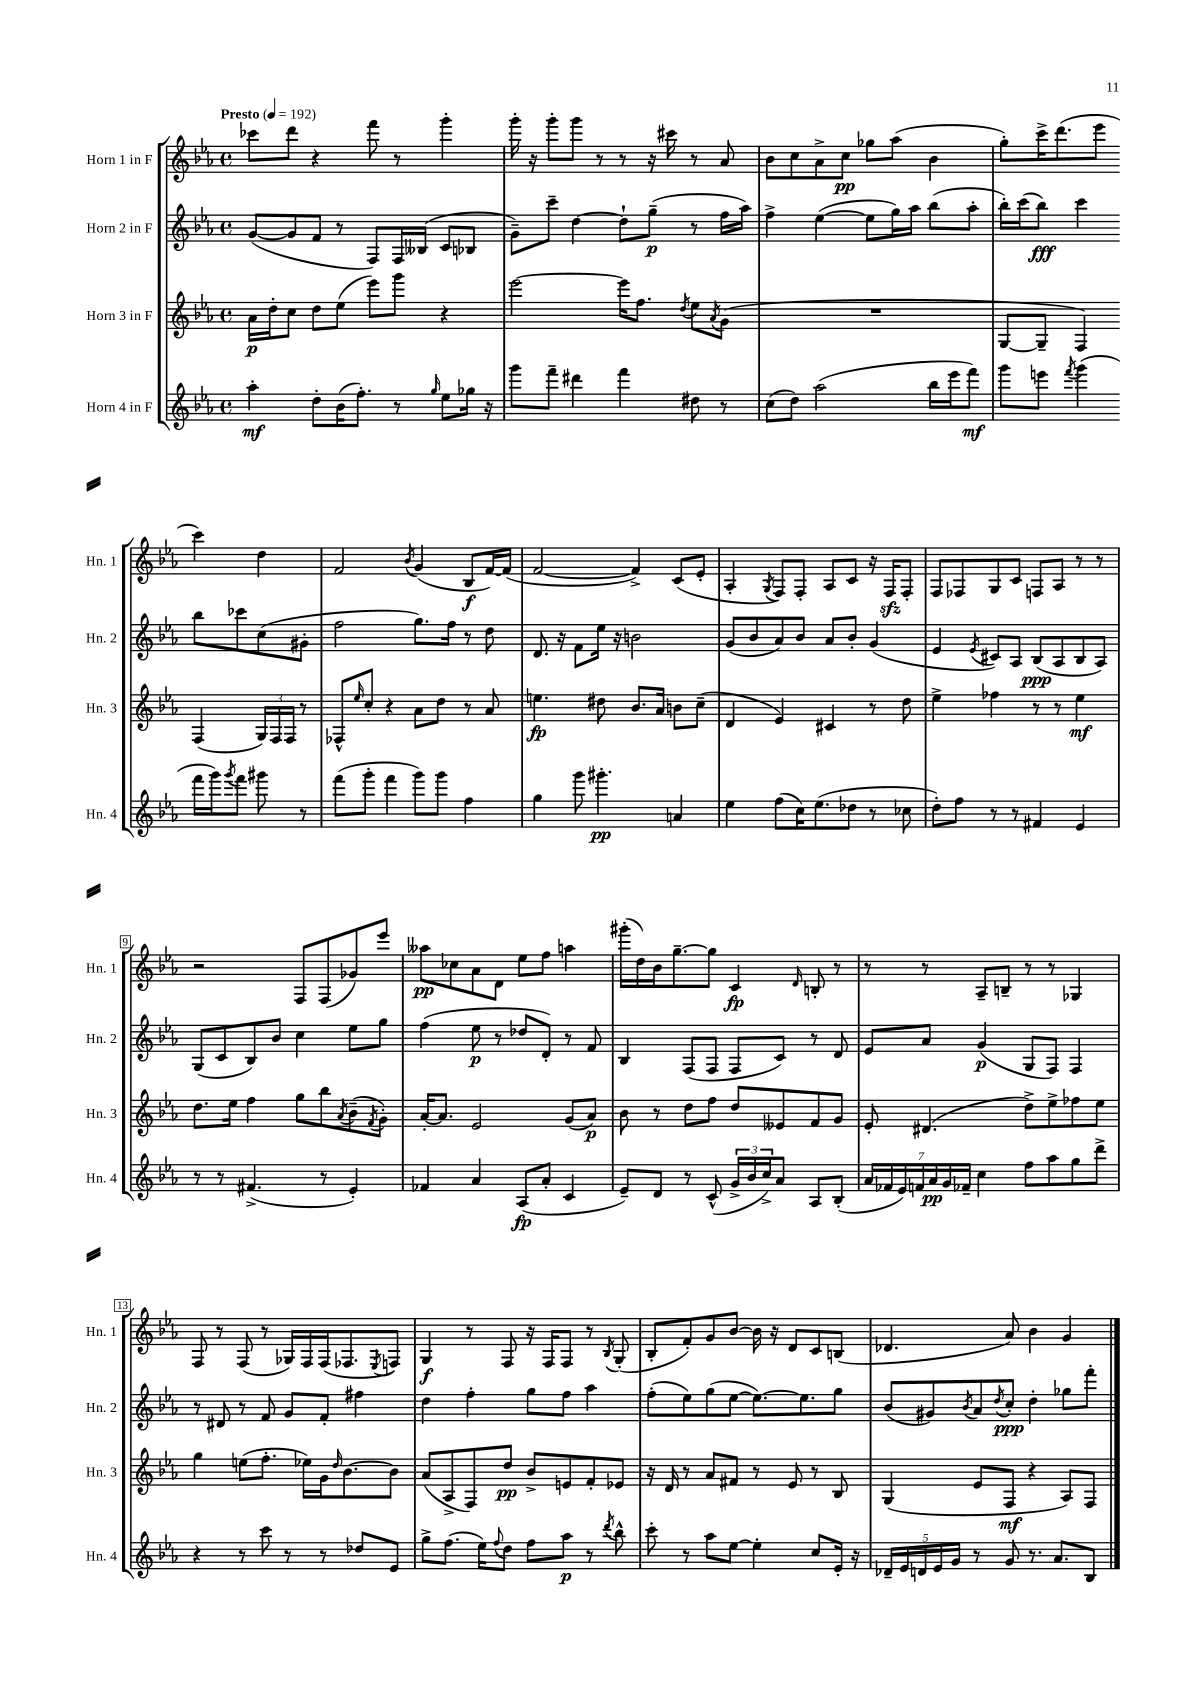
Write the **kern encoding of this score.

**kern	**dynam	**kern	**dynam	**kern	**dynam	**kern	**dynam
*part4	*part4	*part3	*part3	*part2	*part2	*part1	*part1
*staff4	*staff4	*staff3	*staff3	*staff2	*staff2	*staff1	*staff1
*I"Horn 4 in F	*	*I"Horn 3 in F	*	*I"Horn 2 in F	*	*I"Horn 1 in F	*
*I'Hn. 4	*	*I'Hn. 3	*	*I'Hn. 2	*	*I'Hn. 1	*
*clefG2	*	*clefG2	*	*clefG2	*	*clefG2	*
*k[b-e-a-]	*	*k[b-e-a-]	*	*k[b-e-a-]	*	*k[b-e-a-]	*
*M4/4	*	*M4/4	*	*M4/4	*	*M4/4	*
*met(c)	*	*met(c)	*	*met(c)	*	*met(c)	*
*MM192	*	*MM192	*	*MM192	*	*MM192	*
=1	=1	=1	=1	=1	=1	=1	=1
!	!	!	!	!	!	!LO:TX:a:B:t=Presto	!
4aa-'\	mf	16a-\LL	p	([8g/L	.	8ccc-X\L	.
.	.	16dd'\J	.	.	.	.	.
.	.	8cc\J	.	8g/]	.	8ddd\J	.
8dd'\L	.	8dd\L	.	8f/J	.	4r	.
(16b-\K	.	(8ee-\J	.	8r	.	.	.
8.ff'\J)	.	.	.	.	.	.	.
.	.	8eee-\L)	.	8F/L)	.	8fff\	.
8r	.	8ggg\J	.	16F/L	.	8r	.
.	.	.	.	(16B--X/JJ	.	.	.
16qqgg/	.	.	.	.	.	.	.
8ee-\L	.	4r	.	8c/L	.	4ggg'\	.
16gg-X\Jk	.	.	.	8B-X/J	.	.	.
16r	.	.	.	.	.	.	.
=2	=2	=2	=2	=2	=2	=2	=2
8ggg\L	.	[2eee-\	.	8g~\L)	.	16ggg'\	.
.	.	.	.	.	.	16r	.
8fff~\J	.	.	.	8ccc~\J	.	8ggg'\L	.
4ddd#X\	.	.	.	[4dd\	.	8ggg\J	.
.	.	.	.	.	.	8r	.
4fff\	.	16eee-\KL]	.	8dd`\L]	.	8r	.
.	.	8.ff\J	.	.	.	.	.
.	.	.	.	(8gg~\J	p	16r	.
.	.	.	.	.	.	16ccc#X\	.
.	.	8qdd/	.	.	.	.	.
8dd#X\	.	8ee-\L	.	8r	.	8r	.
.	.	8qa-/	.	.	.	.	.
8r	.	(8g\J	.	16ff\LL	.	8a-/	.
.	.	.	.	16aa-\JJ)	.	.	.
=3	=3	=3	=3	=3	=3	=3	=3
(8cc\L	.	1r	.	4ff^\	.	8b-\L	.
8dd\J)	.	.	.	.	.	8cc\	.
(2aa-\	.	.	.	([4ee-\	.	8a-^\	.
.	.	.	.	.	.	8cc\J	pp
.	.	.	.	8ee-\L]	.	8gg-X\L	.
.	.	.	.	16gg\L)	.	(8aa-\J	.
.	.	.	.	16aa-\JJ	.	.	.
16bb-\LL	.	.	.	(8bb-\L	.	4b-\	.
16eee-\J	.	.	.	.	.	.	.
8fff\J)	mf	.	.	8aa-'\J	.	.	.
=4	=4	=4	=4	=4	=4	=4	=4
8ggg\L	.	[8G/L	.	16bb-'\LL)	.	8gg'\L)	.
.	.	.	.	(16ccc\J	.	.	.
8eeen\J	.	8G~/J]	.	8bb-\J)	fff	16ccc^\K	.
.	.	.	.	.	.	(8.ddd\	.
8qfff/	.	.	.	.	.	.	.
(4ggg\	.	4F/)	.	4ccc\	.	.	.
.	.	.	.	.	.	8eee-\J	.
16fff\LL	.	(4F/	.	8bb-\L	.	4ccc\)	.
16ggg\J)	.	.	.	.	.	.	.
8qggg/	.	.	.	.	.	.	.
8fff\J	.	.	.	8ccc-X\	.	.	.
8ggg#X\	.	24G/LL)	.	(8cc\	.	4dd\	.
.	.	24F/	.	.	.	.	.
.	.	24F/JJ	.	.	.	.	.
8r	.	8r	.	8g#X'\J	.	.	.
!!LO:LB:g=z
=5	=5	=5	=5	=5	=5	=5	=5
(8fff\L	.	8F-X^^/L	.	2ff\	.	2f/	.
.	.	16qqee-/	.	.	.	.	.
8ggg'\J	.	8cc'/J	.	.	.	.	.
4fff\	.	4r	.	.	.	.	.
.	.	.	.	.	.	8qb-/	.
8ggg\L)	.	8a-\L	.	8.gg\L)	.	(4g/	.
8ggg\J	.	8dd\J	.	.	.	.	.
.	.	.	.	16ff\Jk	.	.	.
4ff\	.	8r	.	8r	.	8B-/L	f
.	.	8a-/	.	8dd\	.	[16f/L)	.
.	.	.	.	.	.	(16f/JJ]	.
=6	=6	=6	=6	=6	=6	=6	=6
4gg\	.	4.een\	fp	8.d/	.	[2f/	.
.	.	.	.	16r	.	.	.
8ggg\	.	.	.	8f\L	.	.	.
4.ggg#X'\	pp	8dd#X\	.	16ee-\Jk	.	.	.
.	.	.	.	16r	.	.	.
.	.	8.b-/L	.	2bn\	.	4f^/])	.
.	.	16a-/Jk	.	.	.	.	.
4an/	.	8bn\L	.	.	.	(8c/L	.
.	.	(8cc~\J	.	.	.	8e-'/J	.
=7	=7	=7	=7	=7	=7	=7	=7
4ee-\	.	4d/	.	(8g/L	.	4A-'/	.
.	.	.	.	8b-/	.	.	.
.	.	.	.	.	.	8qG/	.
(8ff\L	.	4e-/)	.	8a-/)	.	8F/L)	.
16cc\K)	.	.	.	8b-/J	.	8F'/J	.
(8.ee-\	.	.	.	.	.	.	.
.	.	4c#X/	.	8a-/L	.	8A-/L	.
8dd-X\J	.	.	.	8b-'/J	.	8c/J	.
8r	.	8r	.	(4g/	.	16r	.
.	.	.	.	.	.	16Fzz/KL	.
8cc-X\	.	8dd\	.	.	.	8F'/J	.
=8	=8	=8	=8	=8	=8	=8	=8
8dd'\L)	.	4ee-^\	.	4e-/	.	8F/L	.
8ff\J	.	.	.	.	.	8F-X/	.
.	.	.	.	8qe-/	.	.	.
8r	.	4ff-X\	.	8c#X/L)	.	8G/	.
8r	.	.	.	8A-/J	.	8c/J	.
4f#X/	.	8r	.	(8B-/L	ppp	8Fn/L	.
.	.	8r	.	8A-/	.	8A-/J	.
4e-/	.	4ee-\	mf	8B-/	.	8r	.
.	.	.	.	8A-/J)	.	8r	.
!!LO:LB:g=z
=9	=9	=9	=9	=9	=9	=9	=9
8r	.	8.dd\L	.	(8G/L	.	2r	.
8r	.	.	.	8c/	.	.	.
.	.	16ee-\Jk	.	.	.	.	.
(4.f#X^/	.	4ff\	.	8B-/)	.	.	.
.	.	.	.	8b-/J	.	.	.
.	.	8gg\L	.	4cc\	.	8F/L	.
8r	.	8bb-\	.	.	.	(8F/	.
.	.	8qa-/	.	.	.	.	.
4e-'/)	.	(8b-~\	.	8ee-\L	.	8g-X/)	.
.	.	8qf/	.	.	.	.	.
.	.	8g'\J)	.	8gg\J	.	8eee-/J	.
=10	=10	=10	=10	=10	=10	=10	=10
4f-X/	.	[16a-'/KL	.	(4ff\	.	8aa--X\L	pp
.	.	8.a-/J]	.	.	.	.	.
.	.	.	.	.	.	8cc-X\	.
4a-/	.	2e-/	.	8ee-\	p	8a-\	.
.	.	.	.	8r	.	8d\J	.
(8A-/L	fp	.	.	8dd-X/L	.	8ee-\L	.
8a-'/J	.	.	.	8d'/J)	.	8ff\J	.
4c/	.	(8g/L	.	8r	.	4aan\	.
.	.	8a-/J)	p	8f/	.	.	.
=11	=11	=11	=11	=11	=11	=11	=11
8e-~/L)	.	8b-\	.	4B-/	.	(16ggg#X'\LL	.
.	.	.	.	.	.	16dd\)	.
8d/J	.	8r	.	.	.	16b-\J	.
.	.	.	.	.	.	[8.gg~\	.
8r	.	8dd\L	.	(8F/L	.	.	.
(8c^^/	.	8ff\J	.	8F/J	.	8gg\J]	.
24g^/LL	.	8dd/L	.	8F/L	.	4c/	fp
24b-/	.	.	.	.	.	.	.
24cc^/J)	.	.	.	.	.	.	.
8a-/J	.	8e--X/	.	8c/J)	.	.	.
.	.	.	.	.	.	16qqd/	.
8A-/L	.	8f/	.	8r	.	8Bn'/	.
(8B-'/J	.	8g/J	.	8d/	.	8r	.
=12	=12	=12	=12	=12	=12	=12	=12
28a-/LL	.	8e-'/	.	8e-/L	.	8r	.
28f-X/	.	.	.	.	.	.	.
28e-/)	.	.	.	.	.	.	.
28fn/	.	.	.	.	.	.	.
.	.	(4.d#X/	.	8a-/J	.	8r	.
28a-/	pp	.	.	.	.	.	.
28g/	.	.	.	.	.	.	.
28f-X~/JJ	.	.	.	.	.	.	.
4cc\	.	.	.	(4g/	p	8A-~/L	.
.	.	.	.	.	.	8Bn~/J	.
8ff\L	.	8dd^\L)	.	8G/L	.	8r	.
8aa-\	.	8ee-^\	.	8F/J)	.	8r	.
8gg\	.	8ff-X\	.	4F/	.	4G-X/	.
8ddd^\J	.	8ee-\J	.	.	.	.	.
!!LO:LB:g=z
=13	=13	=13	=13	=13	=13	=13	=13
4r	.	4gg\	.	8r	.	8F/	.
.	.	.	.	8d#X/	.	8r	.
8r	.	(8een\L	.	8r	.	(8F/	.
8ccc\	.	8.ff'\J	.	8f/	.	8r	.
8r	.	.	.	8g/L	.	16G-X/LL)	.
.	.	16ee-X\LL)	.	.	.	16F/	.
8r	.	16g\J	.	8f'/J	.	(16F/J	.
.	.	16qqdd/	.	.	.	.	.
.	.	[8.b-\	.	.	.	8.F-X/	.
8dd-X/L	.	.	.	4ff#X\	.	.	.
.	.	.	.	.	.	8qE-/	.
8e-/J	.	8b-\J]	.	.	.	8Fn/J)	.
=14	=14	=14	=14	=14	=14	=14	=14
8gg^\L	.	(8a-/L	.	4dd\	.	4G/	f
(8.ff\J	.	8A-^/	.	.	.	.	.
.	.	8F/)	.	4ff'\	.	8r	.
16ee-\KL)	.	.	.	.	.	.	.
8qqff/	.	.	.	.	.	.	.
8dd\J	.	8dd/J	pp	.	.	8F/	.
8ff\L	.	8b-^/L	.	8gg\L	.	16r	.
.	.	.	.	.	.	16F/KL	.
8aa-\J	p	8en/	.	8ff\J	.	8F/J	.
8r	.	8f'/	.	4aa-\	.	8r	.
8qddd/	.	.	.	.	.	8qB-/	.
8bb-^^\	.	8e-X/J	.	.	.	(8G'/	.
=15	=15	=15	=15	=15	=15	=15	=15
8ccc'\	.	16r	.	(8ff'\L	.	8B-'/L	.
.	.	16d/	.	.	.	.	.
8r	.	8r	.	8ee-\)	.	8f'/)	.
8aa-\L	.	8a-/L	.	(8gg\	.	8g/	.
[8ee-\J	.	8f#X/J	.	[8ee-\J	.	[8b-/J	.
4ee-'\]	.	8r	.	8.ee-\L_)	.	16b-\]	.
.	.	.	.	.	.	16r	.
.	.	8e-/	.	.	.	8d/L	.
.	.	.	.	8.ee-\]	.	.	.
8cc/L	.	8r	.	.	.	8c/	.
16e-'/Jk	.	8B-/	.	8gg\J	.	(8Bn/J	.
16r	.	.	.	.	.	.	.
=16	=16	=16	=16	=16	=16	=16	=16
20d-X~/LL	.	(4G/	.	(8b-/L	.	4.d-X/	.
20e-/	.	.	.	.	.	.	.
20dn/	.	.	.	.	.	.	.
.	.	.	.	8g#X/)	.	.	.
20e-/	.	.	.	.	.	.	.
20g/JJ	.	.	.	.	.	.	.
.	.	.	.	8qb-/	.	.	.
8r	.	8e-/L	.	8a-/	.	.	.
.	.	.	.	8qdd/	.	.	.
8g/	.	8F/J	mf	8cc'/J	ppp	8a-/)	.
8.r	.	4r	.	4dd'\	.	4b-\	.
8.a-/L	.	.	.	.	.	.	.
.	.	8A-/L)	.	8gg-X\L	.	4g/	.
8B-/J	.	8F/J	.	8fff'\J	.	.	.
==	==	==	==	==	==	==	==
*-	*-	*-	*-	*-	*-	*-	*-
